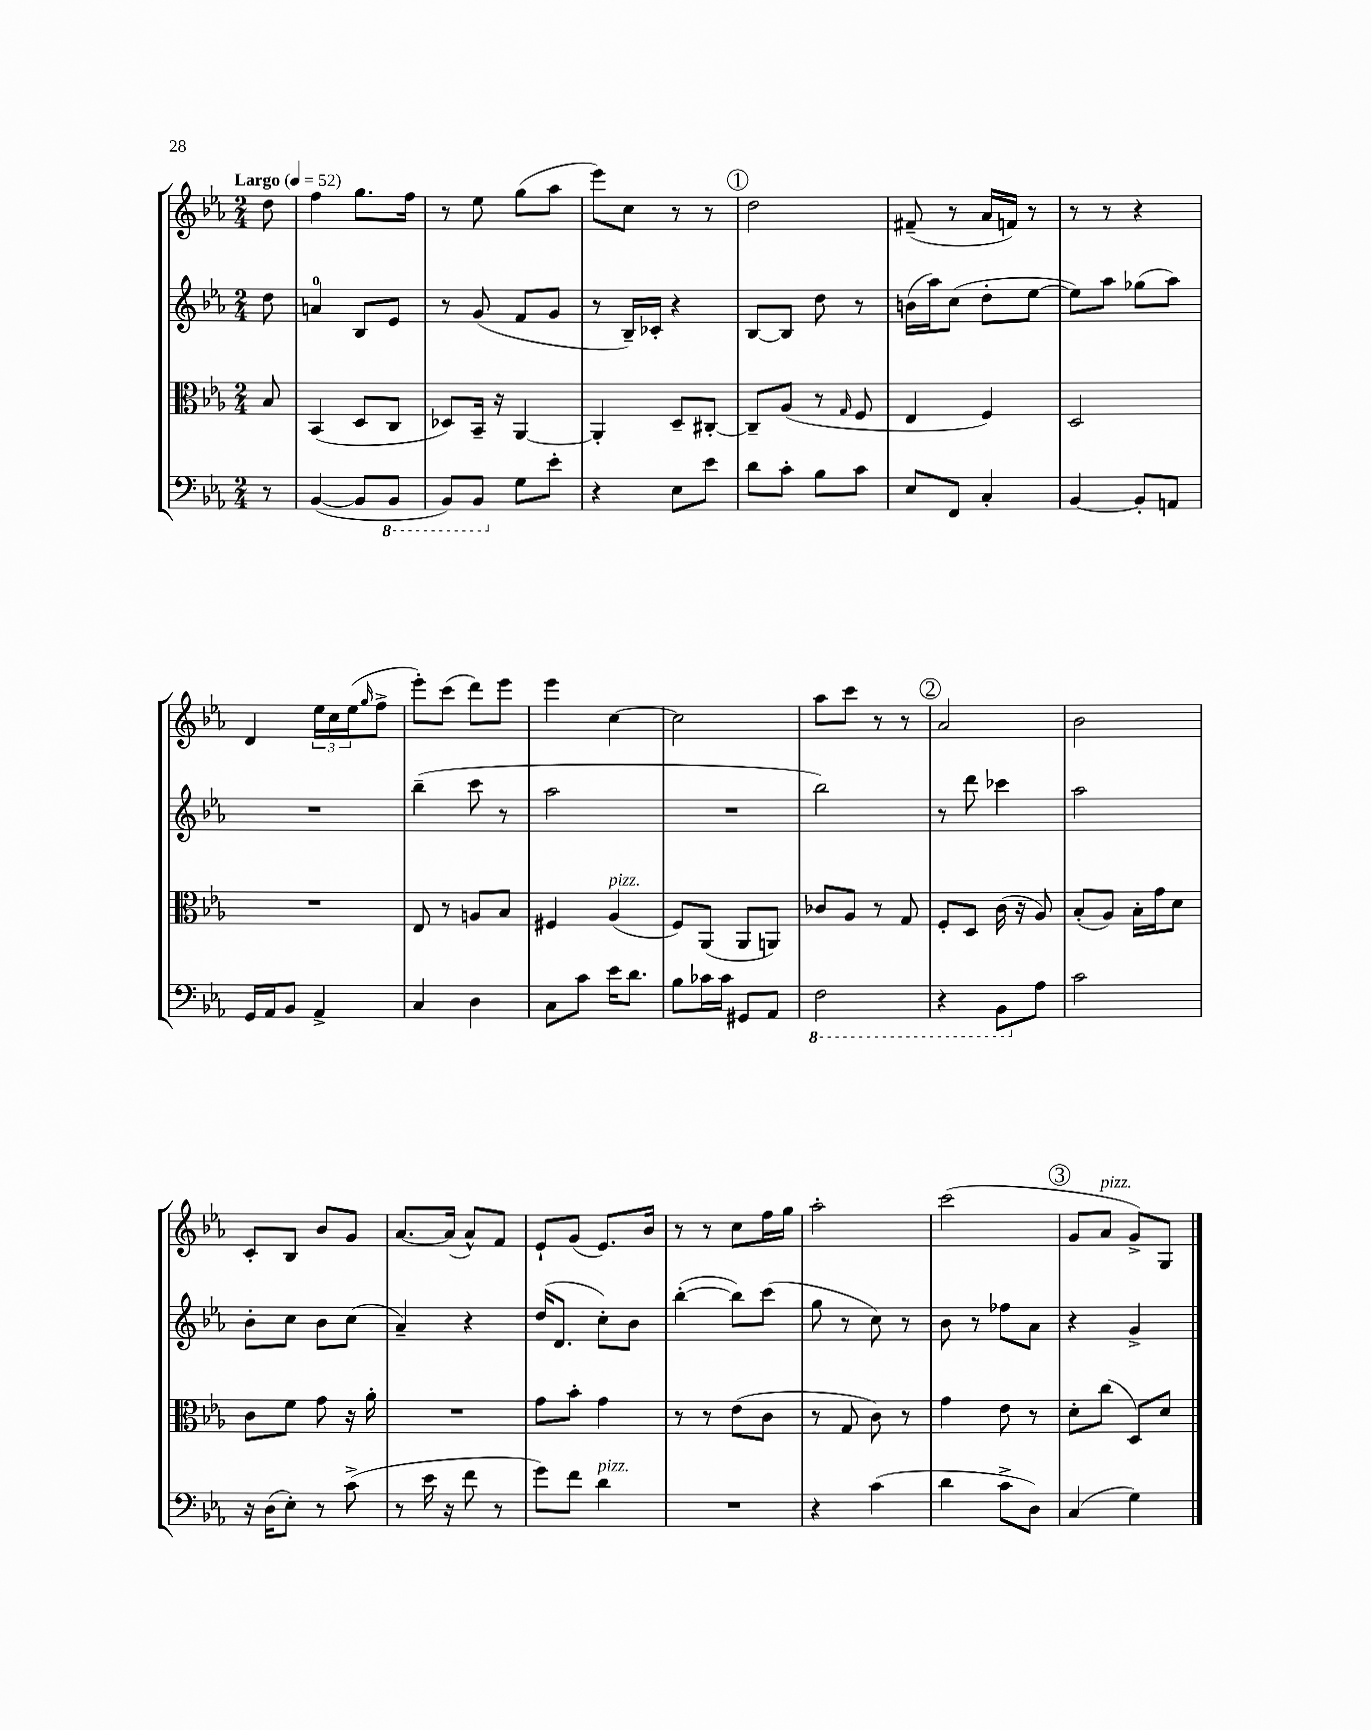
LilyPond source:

<<
\new StaffGroup <<
\new Staff = "s0" {
    \clef treble \key ees \major \numericTimeSignature \time 2/4 \partial 8 \tempo "Largo" 4 = 52
    d''8 |
    f''4 g''8. f''16 |
    r8 ees''8 g''8( aes''8 |
    ees'''8) c''8 r8 r8 |
    \mark \markup { \circle "1" } d''2 |
    fis'8--( r8 aes'16 f'16) r8 |
    r8 r8 r4 |
    d'4 \tuplet 3/2 { ees''16 c''16 ees''16( } \grace { g''16 } f''8-> |
    ees'''8-.) c'''8( d'''8) ees'''8 |
    ees'''4 c''4~ |
    c''2 |
    aes''8 c'''8 r8 r8 |
    \mark \markup { \circle "2" } aes'2 |
    bes'2 |
    c'8-. bes8 bes'8 g'8 |
    aes'8.~ aes'16( aes'8-^) f'8 |
    ees'8-! g'8( ees'8.) bes'16 |
    r8 r8 c''8 f''16 g''16 |
    aes''2-. |
    c'''2( |
    \mark \markup { \circle "3" } g'8 aes'8^\markup { \italic "pizz." } g'8->) g8 \bar "|." |
}
\new Staff = "s1" {
    \clef treble \key ees \major \numericTimeSignature \time 2/4 \partial 8
    d''8 |
    a'4-0 bes8 ees'8 |
    r8 g'8( f'8 g'8 |
    r8 bes16--) ces'16-. r4 |
    \mark \markup { \circle "1" } bes8~ bes8 d''8 r8 |
    b'16( aes''16) c''8( d''8-. ees''8~ |
    ees''8) aes''8 ges''8( aes''8) |
    R2 |
    bes''4--( c'''8 r8 |
    aes''2 |
    R2 |
    bes''2) |
    \mark \markup { \circle "2" } r8 d'''8 ces'''4 |
    aes''2 |
    bes'8-. c''8 bes'8 c''8( |
    aes'4--) r4 |
    d''16( d'8. c''8-.) bes'8 |
    bes''4~-.( bes''8) c'''8( |
    g''8 r8 c''8) r8 |
    bes'8 r8 fes''8 aes'8 |
    \mark \markup { \circle "3" } r4 g'4-> \bar "|." |
}
\new Staff = "s2" {
    \clef alto \key ees \major \numericTimeSignature \time 2/4 \partial 8
    bes8 |
    bes,4( d8 c8 |
    des8) bes,16-- r16 aes,4~ |
    aes,4-. d8-- cis8~-. |
    \mark \markup { \circle "1" } cis8-- aes8( r8 \grace { g16 } f8 |
    ees4 f4) |
    d2 |
    R2 |
    ees8 r8 a8 bes8 |
    fis4 aes4^\markup { \italic "pizz." }( |
    f8) aes,8( aes,8 a,8) |
    ces'8 aes8 r8 g8 |
    \mark \markup { \circle "2" } f8-. d8 c'16( r16 aes8) |
    bes8-.( aes8) bes16-. g'16 d'8 |
    c'8 f'8 g'8 r16 aes'16-. |
    R2 |
    g'8 bes'8-. g'4 |
    r8 r8 ees'8( c'8 |
    r8 g8 c'8) r8 |
    g'4 ees'8 r8 |
    \mark \markup { \circle "3" } d'8-. c''8( d8) d'8 \bar "|." |
}
\new Staff = "s3" {
    \clef bass \key ees \major \numericTimeSignature \time 2/4 \partial 8
    r8 |
    bes,4~( bes,8 \ottava #-1 bes,,8 |
    bes,,8) bes,,8 \ottava #0 g8 ees'8-. |
    r4 ees8 ees'8 |
    \mark \markup { \circle "1" } d'8 c'8-. bes8 c'8 |
    ees8 f,8 c4-. |
    bes,4~ bes,8-. a,8 |
    g,16 aes,16 bes,8 aes,4-> |
    c4 d4 |
    c8 c'8 ees'16 d'8. |
    bes8 ces'16 ces'16 gis,8 aes,8 |
    \ottava #-1 f,2 |
    \mark \markup { \circle "2" } r4 bes,,8 \ottava #0 aes8 |
    c'2 |
    r16 d16( ees8-.) r8 c'8->( |
    r8 ees'16 r16 f'8 r8 |
    g'8) f'8 d'4^\markup { \italic "pizz." } |
    R2 |
    r4 c'4( |
    d'4 c'8-> d8) |
    \mark \markup { \circle "3" } c4( g4) \bar "|." |
}
>>
>>
\layout { \context { \Score \remove "Bar_number_engraver" } }
